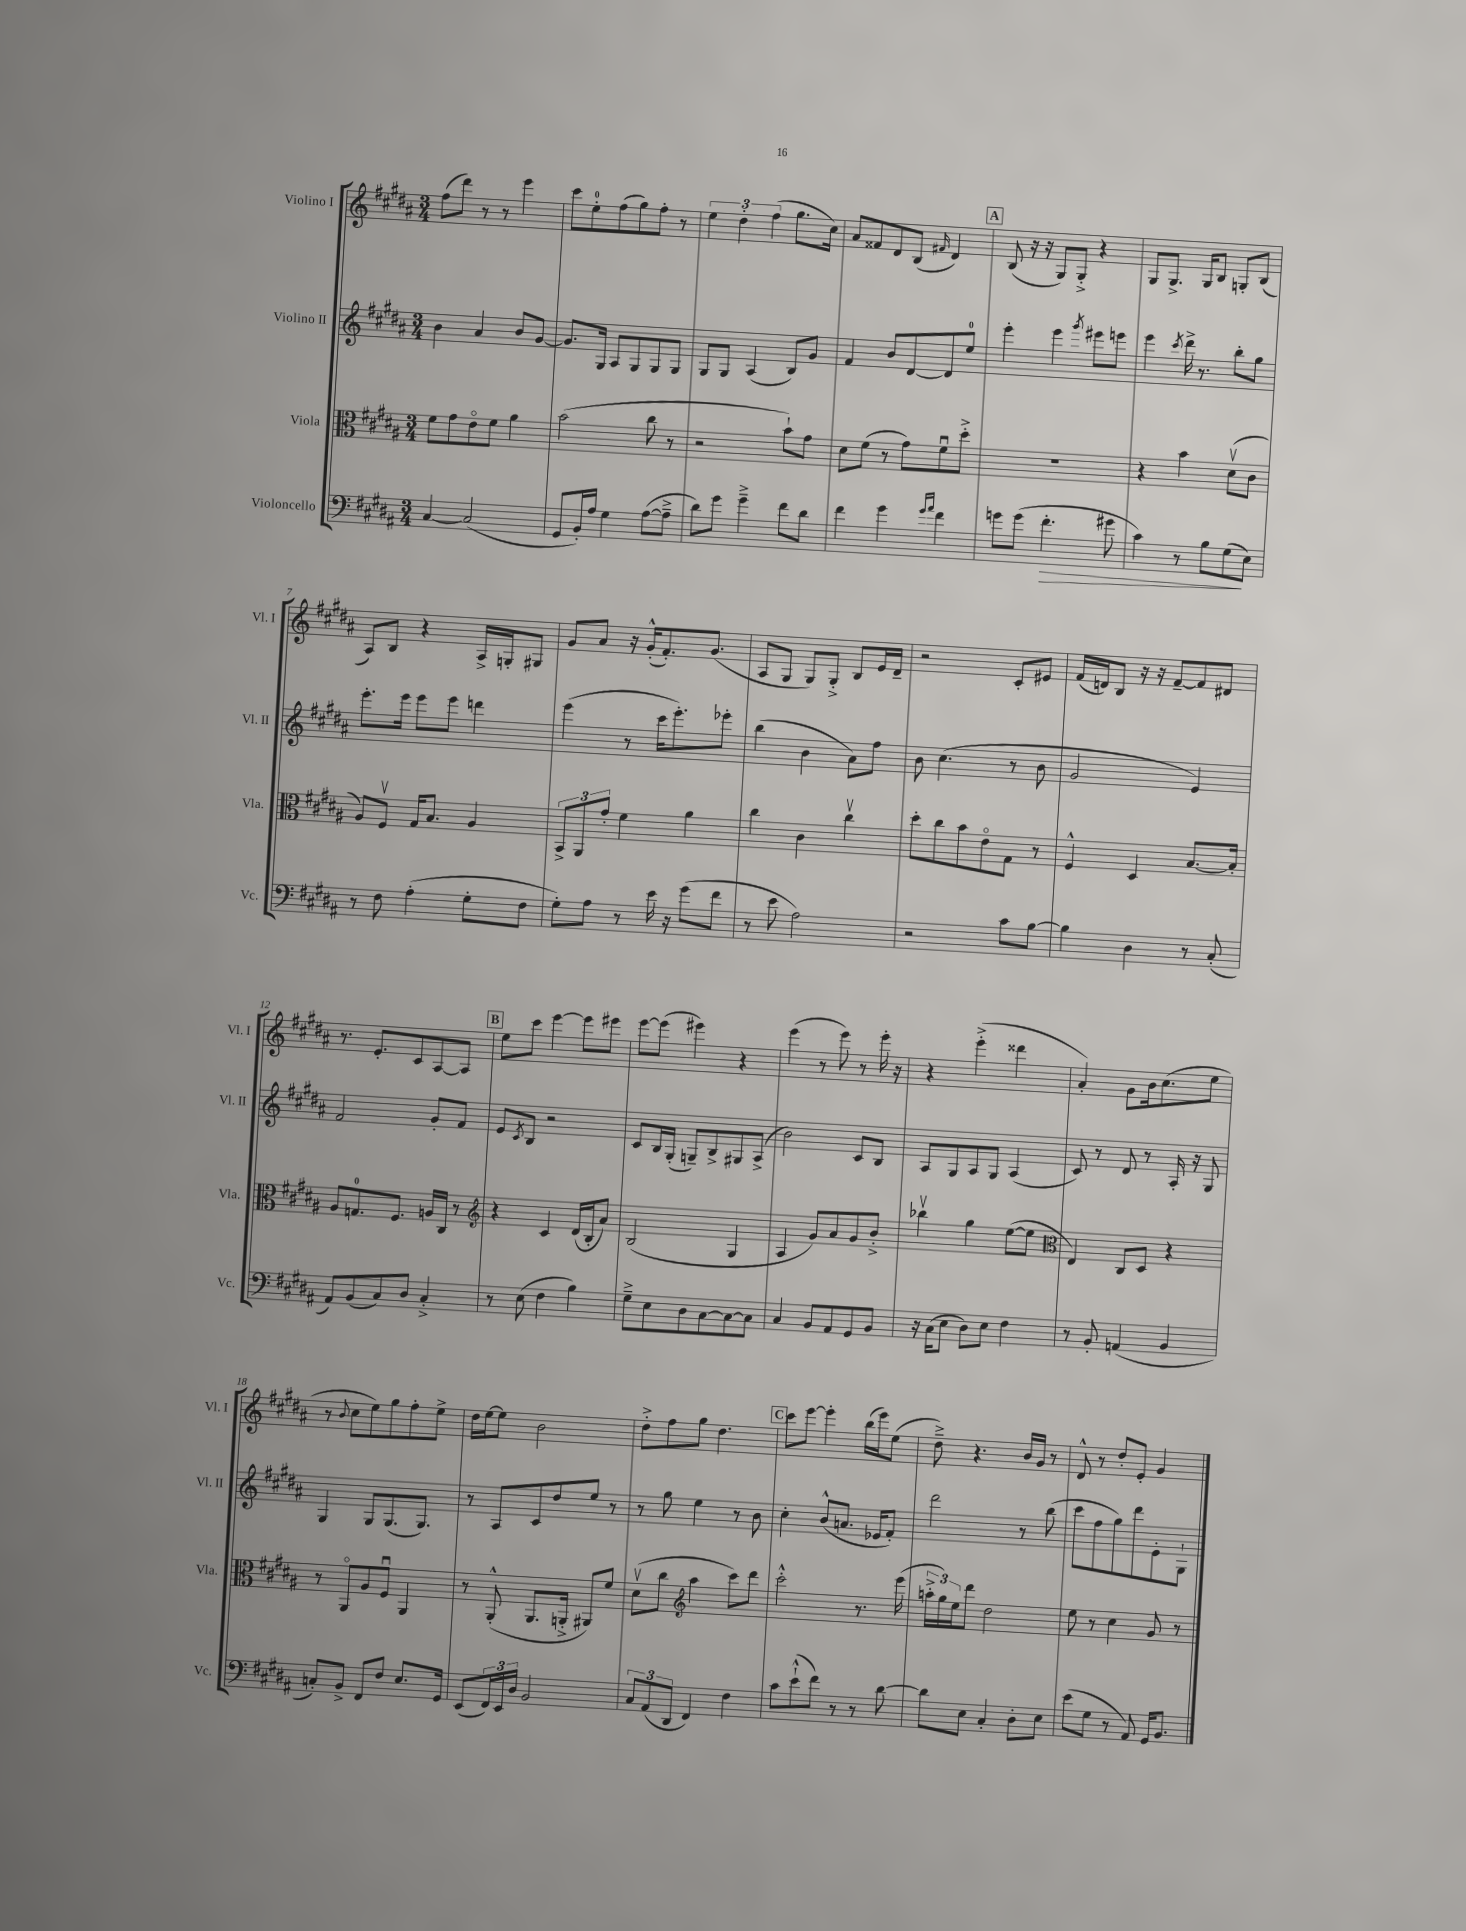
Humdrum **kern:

**kern	**kern	**kern	**kern
*staff4	*staff3	*staff2	*staff1
*clefF4	*clefC3	*clefG2	*clefG2
*k[f#c#g#d#a#]	*k[f#c#g#d#a#]	*k[f#c#g#d#a#]	*k[f#c#g#d#a#]
*M3/4	*M3/4	*M3/4	*M3/4
[4C#/	8f#\L	4b\	(8ff#\L
.	8g#\	.	8ddd#\J)
(2C#/]	8eo\	4a#/	8r
.	8f#\J	.	8r
.	4a#\	8b/L	4eee\
.	.	[8g#/J	.
=	=	=	=
8GG#/L	(2b\	8.g#/]L	8ccc#\L
16BB'/L)	.	.	8ee'\
16A#/JJ	.	16G#/Jk	.
4G#\	.	8A#/L	(8ff#\
.	.	8G#/	8gg#\)
([8A#\L	8cc#\	8G#/	8ff#'\J
8A#~^\]J	8r	8G#/J	8r
=	=	=	=
8d#\L)	2r	8G#/L	6ee\
8g#\J	.	8G#/J	.
.	.	.	6dd#'\
4g#~^\	.	(4A#/	.
.	.	.	(6ff#\
8f#\L	8b`\L)	8B/L)	8.gg#\L
8d#\J	8g#\J	8g#/J	.
.	.	.	16cc#\Jk)
=	=	=	=
4f#\	8d#\L	4f#/	8a#/L
.	(8f#\J	.	8f##/
4g#\	8r	8b/L	8d#/
.	8g#\L)	[8d#/	(8B/J
16qqg#/LL	.	.	.
16qqa#/JJ	.	.	16qqf#/
4f#\	8f#u\	8d#/]	4d#/)
.	8dd#'^\J	8ee/J	.
=	=	=	=
8g\L	2.r	4eee'\	(8B/
(8g\J	.	.	16r
.	.	.	16r
4.f#'\	.	4eee\	8G#/L)
.	.	.	8G#'^/J
.	.	8qggg#/	.
.	.	8eee#\L	4r
8g#\	.	8eee\J	.
=	=	=	=
4c#\)	4r	4eee\	8G#/L
.	.	.	8.G#^/J
.	.	8qccc#/	.
8r	4b\	16ddd#^\	.
.	.	8.r	16G#/LK
8B\L	.	.	8B/J
(8G#\	(8d#v\L	8bb'\L	8G'/L
8E\J)	8c#\J	8gg#\J	(8B/J
=	=	=	=
8r	8A#/L)	8.eee'\L	8A#/L)
8F#\	8F#v/J	.	8B/J
.	.	16eee\Jk	.
(4A#'\	16G#/LK	8eee\L	4r
.	8.B/J	.	.
.	.	8eee\J	.
8G#'\L	4A#/	4ddd\	16A#^/LL
.	.	.	16G'/J
8F#\J	.	.	8G#/J
=	=	=	=
8G#'\L)	12BB^/L	(4eee\	8g#/L
.	12AA#/	.	.
8A#\J	.	.	8a#/J
.	12g#'/J	.	.
8r	4f#\	8r	16r
.	.	.	(16g#'^^/LK
16e\	.	16ccc#\LK	8.f#'/)
16r	.	8.eee'\)	.
(8g#\L	4a#\	.	.
.	.	.	(8.g#/J
8f#\J	.	8eee-'\J	.
=	=	=	=
8r	4cc#\	(4bb\	8A#/L
8e\	.	.	8G#/J
2A#\)	4c#\	4b\	8G#/L)
.	.	.	8G#'^/J
.	4cc#v\	8a#\L)	8B/L
.	.	8ff#\J	16e/L
.	.	.	16d#~/JJ
=	=	=	=
2r	8dd#'\L	8b\	2r
.	8cc#\	(4.cc#\	.
.	8b\	.	.
.	8eo\	.	.
8c#\L	8G#\J	8r	8c#'/L
[8B\J	8r	8b\	8e#/J
=	=	=	=
4B\]	4F#^^/	2g#/	(16f#/LL
.	.	.	16d/J)
.	.	.	8B/J
4D#\	4D#/	.	16r
.	.	.	16r
.	.	.	[8f#~/L
8r	[8.B/L	4e/)	8f#/]
(8C#'/	.	.	8d#/J
.	16B'/]Jk	.	.
=	=	=	=
8AA#/L)	8A#/L	2f#/	8.r
(8BB/	8.G/	.	.
.	.	.	8.e'/L
8C#/)	.	.	.
.	8.F#/J	.	.
8D#/J	.	.	8c#/
4C#'^/	16A/LL	8g#'/L	[8A#/
.	16C#/JJ	.	.
.	8r	8f#/J	8A#/]J
=	=	=	=
*	*clefG2	*	*
8r	4r	8e/L	8ee\L
.	.	8qc#/	.
(8E\	.	8B/J	8ccc#\J
4F#\	4c#/	2r	[4eee\
4B\)	(16d#/LL	.	8eee\]L
.	16B'/J	.	.
.	8a#/J)	.	8eee#\J
=	=	=	=
8G#~^\L	(2B/	8c#/L	[8eee\L
8E\	.	16B/L	(8eee\]J
.	.	(16G#'/JJ	.
8D#\	.	8G~/L)	4eee#\)
[8C#\	.	8B^/	.
8C#\_	4G#/	8G#/	4r
8C#\]J	.	(8A#^/J	.
=	=	=	=
4C#/	4A#/	2b\)	(4eee\
8BB/L	8g#/L)	.	8r
8AA#/	8a#/	.	8eee\)
8GG#/	8g#/	8c#/L	8r
8BB/J	8b'^/J	8B/J	16eee'\
.	.	.	16r
=	=	=	=
16r	4bb-v\	8A#/L	4r
(16C#\LK	.	.	.
8E\J	.	8G#/	.
8D#\L)	4gg#\	8A#/	(4eee'^\
8E\J	.	8G#/J	.
4F#\	([8ee\L	(4A#/	4ddd##\
.	8ee\]J	.	.
=	=	=	=
*	*clefC3	*	*
8r	4E/)	8c#/)	4a#'/)
8BB'/	.	8r	.
(4AA/	8C#/L	8d#/	8g#\L
.	8D#/J	8r	16b\k
.	.	.	(8.cc#\
4BB/	4r	16A#'/	.
.	.	16r	.
.	.	8G#/	8ee\J
=	=	=	=
8C'/L)	8r	4G#/	8r
.	.	.	8qqb/
8BB^/J	8AA#o/L	.	8cc#\L
8FF#/L	8A#/	8G#/L	8ee\)
8F#/J	8F#u/J	(8.G#/	8gg#\
8.E/L	4AA#/	.	8ff#'\
.	.	8.G#/J)	.
.	.	.	8ee^\J
16GG#/Jk	.	.	.
=	=	=	=
(8EE/L	8r	8r	16dd#\LL
.	.	.	[16ee\J
24FF#/L)	(8AA#'^^/	8A#/L	8ee\]J
24EE/	.	.	.
24D#/JJ	.	.	.
2BB/	8.AA#/L	8c#/	2b\
.	.	8dd#/	.
.	16AA'^/Jk	.	.
.	8AA#/L)	8ee/J	.
.	8f#/J	8r	.
=	=	=	=
12C#/L	(8d#v\L	8r	8dd#'^\L
(12AA#/	.	.	.
.	8cc#\J	8gg#\	8ff#\
12DD#/J	.	.	.
*	*clefG2	*	*
4FF#/)	4aa#\	4ee\	8gg#\J
.	.	.	4.dd#\
4F#\	8ccc#\L)	8r	.
.	8ddd#\J	8b\	.
=	=	=	=
8c#\L	2ccc#'^^\	4cc#'\	8ccc#\L
(8e`^^\	.	.	[8eee\J
8f#\J)	.	(8b^^/L	4eee'\]
8r	.	8.a/J	.
8r	8.r	.	(16bb\LL
.	.	16e-/LK	16eee\J)
[8d#\	.	8f#'/J)	(8ee\J
.	(16eee\	.	.
=	=	=	=
8d#\]L	24aa'^\LL	2ddd#\	8dd#~^\)
.	24gg#\)	.	.
.	24ee\J	.	.
8E\J	8ddd#\J	.	4.r
4C#'/	2dd#\	.	.
8D#'\L	.	8r	16b/LL
.	.	.	16g#/JJ
8E\J	.	(8bb\	8r
=	=	=	=
(8e\L	8ee\	8ccc#\L	8d#^^/
8G#\J	8r	8ff#\	8r
8r	4cc#\	8gg#\)	8dd#'/L
8AA#/)	.	8ddd#\	8e'/J
16GG#/LK	8g#/	8e'\	4g#/
8.BB/J	.	.	.
.	8r	8G#`\J	.
==	==	==	==
*-	*-	*-	*-
